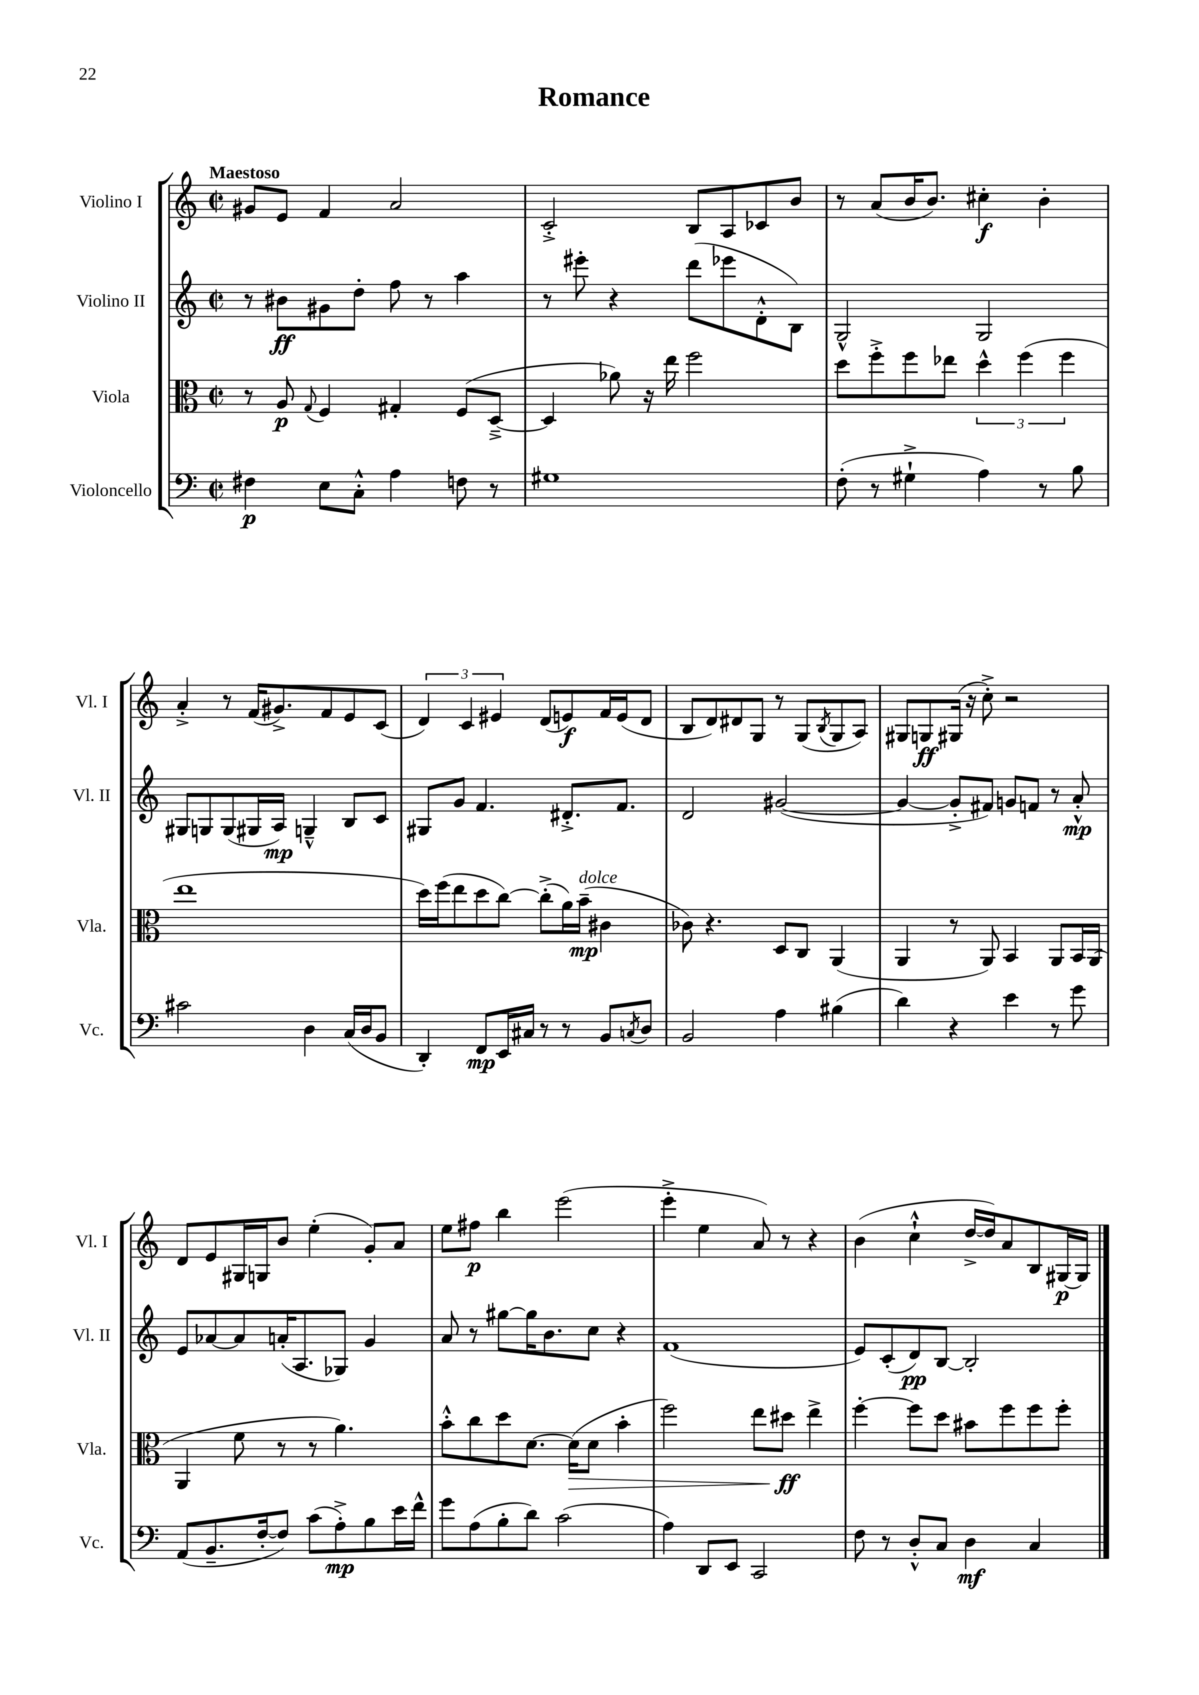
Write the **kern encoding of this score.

**kern	**kern	**kern	**kern
*staff4	*staff3	*staff2	*staff1
*clefF4	*clefC3	*clefG2	*clefG2
*k[]	*k[]	*k[]	*k[]
*M2/2	*M2/2	*M2/2	*M2/2
*met(c|)	*met(c|)	*met(c|)	*met(c|)
4F#	8r	8r	8g#
.	8A	8b#	8e
.	8qqG	.	.
8E	4F	8g#	4f
8C'^^	.	8dd'	.
4A	4G#'	8ff	2a
.	.	8r	.
8F	(8F	4aa	.
8r	[8D~^	.	.
=	=	=	=
1G#	4D]	8r	2c'^
.	.	8eee#'	.
.	8a-)	4r	.
.	16r	.	.
.	16ee	.	.
.	2ff	(8ddd	8B
.	.	8eee-	8A
.	.	8d'^^	8c-
.	.	8B)	8b
=	=	=	=
(8F'	8dd	2G^^	8r
8r	8ff'^	.	(8a
4G#`^	8ff	.	16b
.	.	.	8.b)
.	8ee-	.	.
4A)	6dd^^	2G	4cc#'
.	(6ff	.	.
8r	.	.	4b'
.	6ff	.	.
8B	.	.	.
=	=	=	=
2c#	1ee	8G#	4a'^
.	.	8G	.
.	.	(8G	8r
.	.	16G#	(16f
.	.	16A)	8.g#^)
4D	.	4G~^^	.
.	.	.	8f
(16C	.	8B	8e
16D	.	.	.
8BB	.	8c	(8c
=	=	=	=
4DD')	16dd)	8G#	6d)
.	(16ff	.	.
.	8ee	8g	.
.	.	.	6c
8FF	8dd	4.f	.
.	.	.	6e#
16EE	[8cc)	.	.
16C#	.	.	.
8r	(8cc'^]	.	(8d
8r	16a)	8.d#'^	8e)
.	(16b~	.	.
8BB	4c#	.	16f
.	.	8.f	(16e
8qC	.	.	.
8D	.	.	8d
=	=	=	=
2BB	8c-)	2d	8B
.	4.r	.	8d)
.	.	.	8d#
.	.	.	8G
4A	8D	([2g#	8r
.	8C	.	(8G
.	.	.	8qB
(4B#	(4AA	.	8G
.	.	.	8A)
=	=	=	=
4d)	4AA	4g#_	8G#
.	.	.	8G
4r	8r	8g#'^]	(16G#
.	.	.	16r
.	8AA)	8f#)	8cc'^)
4e	4BB	8g	2r
.	.	8f	.
8r	8AA	8r	.
8g	16BB	8a'^^	.
.	(16AA	.	.
=	=	=	=
(8AA	4AA	8e	8d
8.BB~	.	[8a-	8e
.	8f	8a-]	16G#
[16F'	.	.	16G
8F])	8r	(16a'	8b
.	.	8.A	.
(8c	8r	.	(4ee'
8A'^)	4.a)	8G-)	.
8B	.	4g	8g')
16e	.	.	8a
16f^^	.	.	.
=	=	=	=
8g	8b'^^	8a	8ee
(8A	8cc	8r	8ff#
8B'	8dd	[8gg#	4bb
8d)	[8.d	16gg#]	.
.	.	8.b	.
(2c	.	.	(2eee
.	(16d]	.	.
.	8d	8cc	.
.	4b'	4r	.
=	=	=	=
4A)	2ff)	(1f	4eee'^
8DD	.	.	4ee
8EE	.	.	.
2CC	8ee	.	8a)
.	8dd#	.	8r
.	4ee^	.	4r
=	=	=	=
8F	[4ff'	8e)	(4b
8r	.	(8c'	.
8D'^^	8ff]	8d)	4cc`^^
8C	8dd	[8B	.
4D	8b#	2B']	[16dd^
.	.	.	16dd])
.	8ff	.	8a
4C	8ff	.	8B
.	8ff'	.	[16G#
.	.	.	16G#]
==	==	==	==
*-	*-	*-	*-
